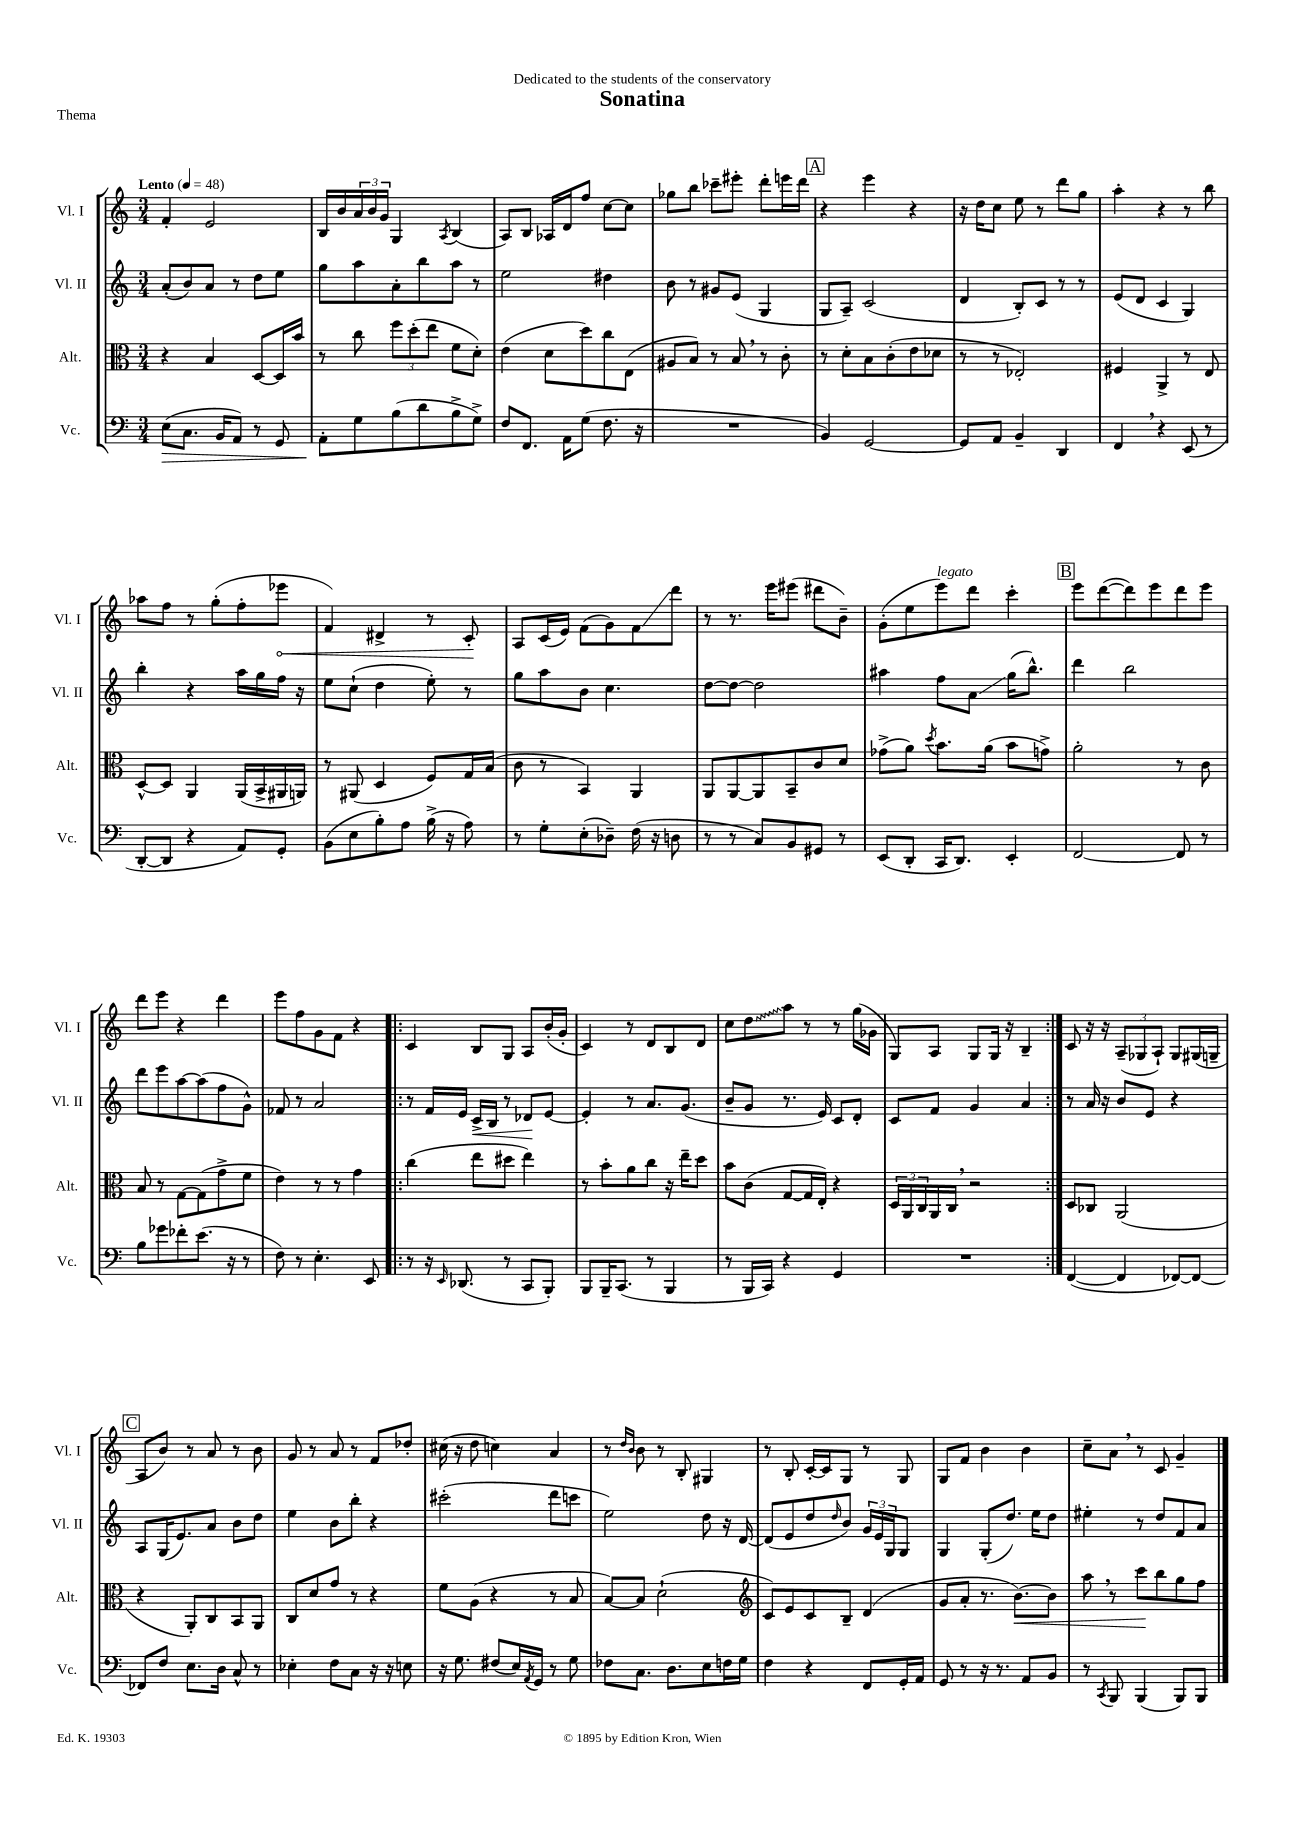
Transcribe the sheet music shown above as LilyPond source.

\header { title = "Sonatina" dedication = "Dedicated to the students of the conservatory" piece = "Thema" }
<<
\new StaffGroup <<
\new Staff = "s0" \with { instrumentName = "Vl. I" shortInstrumentName = "Vl. I" } {
    \clef treble \key c \major \numericTimeSignature \time 3/4 \tempo "Lento" 4 = 48
    f'4-. e'2 |
    b16 b'16 \tuplet 3/2 { a'16 b'16 g'16 } g4 \acciaccatura { a8 } b4( |
    a8) b8 aes16 d'16 f''8 c''8~ c''8 |
    ges''8 b''8 ces'''8-- eis'''8-. d'''8-. e'''16 d'''16 |
    \mark \markup { \box "A" } r4 e'''4 r4 |
    r16 d''16 c''8 e''8 r8 d'''8 g''8 |
    a''4-. r4 r8 b''8 |
    aes''8 f''8 r8 g''8-.( f''8-. \once \override Hairpin.circled-tip = ##t ees'''8\< |
    f'4) dis'4-> r8 c'8-.\! |
    a8 c'16( e'16) f'8( g'8) f'8\glissando d'''8 |
    r8 r8. e'''16 eis'''8( dis'''8 b'8--) |
    g'8-.( e''8 e'''8^\markup { \italic "legato" }) d'''8 c'''4-. |
    \mark \markup { \box "B" } e'''8 d'''8~( d'''8) e'''8 d'''8 e'''8 |
    d'''8 e'''8 r4 d'''4 |
    e'''8 f''8 g'8 f'8 r4 |
    \repeat volta 2 { c'4 b8 g8 a8 b'16-.( g'16-. |
    c'4) r8 d'8 b8 d'8 |
    c''8 \once \override Glissando.style = #'zigzag d''8\glissando a''8 r8 r8 g''16( ges'16 |
    g8) a8 g8 g16 r16 b4-- | }
    c'8 r16 r16 \tuplet 3/2 { a8--( ges8 a8-!) } ges8 gis16( g16-- |
    \mark \markup { \box "C" } a8 b'8) r8 a'8 r8 b'8 |
    g'8 r8 a'8 r8 f'8 des''8-. |
    cis''16( r16 d''8 c''4) a'4 |
    r8 \grace { d''16 b'16 } b'8 r8 b8-. gis4 |
    r8 b8-. c'16~-. c'16 g8 r8 g8 |
    g8 f'8 b'4 b'4 |
    c''8-- a'8 \breathe r8 c'8 g'4-- \bar "|." |
}
\new Staff = "s1" \with { instrumentName = "Vl. II" shortInstrumentName = "Vl. II" } {
    \clef treble \key c \major \numericTimeSignature \time 3/4
    a'8-.( b'8) a'8 r8 d''8 e''8 |
    g''8 a''8 a'8-. b''8 a''8 r8 |
    e''2 dis''4 |
    b'8 r8 gis'8 e'8( g4 |
    \mark \markup { \box "A" } g8 a8--) c'2( |
    d'4 b8-.) c'8 r8 r8 |
    e'8( d'8 c'4 g4) |
    b''4-. r4 a''16 g''16 f''16 r16 |
    e''8 c''8-!( d''4 e''8-.) r8 |
    g''8 a''8 b'8 c''4. |
    d''8~ d''8~ d''2 |
    ais''4 f''8 a'8\glissando g''16( b''8.-^) |
    \mark \markup { \box "B" } d'''4 b''2 |
    d'''8 e'''8 a''8~ a''8( f''8 g'8-^) |
    fes'8 r8 a'2 |
    \repeat volta 2 { r8 f'16 e'16 c'16->\< b16 r8 des'8\! e'8~ |
    e'4-. r8 a'8. g'8.( |
    b'8-- g'8 r8. e'16) c'8 d'8-. |
    c'8 f'8 g'4 a'4 | }
    r8 a'16 r16 b'8 e'8 r4 |
    \mark \markup { \box "C" } a8 g16( e'8.) a'8 b'8 d''8 |
    e''4 b'8 b''8-. r4 |
    cis'''2-.( d'''8 c'''8 |
    e''2) d''8 r16 d'16~ |
    d'8( e'8 d''8 \grace { d''16 } b'8) \tuplet 3/2 { g'16 e'16 g16 } g8 |
    g4 g8-.( d''8.) e''16 d''8 |
    eis''4-. r8 d''8 f'8 a'8 \bar "|." |
}
\new Staff = "s2" \with { instrumentName = "Alt." shortInstrumentName = "Alt." } {
    \clef alto \key c \major \numericTimeSignature \time 3/4
    r4 b4 d8~ d16 b'16 |
    r8 c''8 \tuplet 3/2 { f''8 d''8-.( e''8 } f'8 d'8-.) |
    e'4( d'8 d''8) c''8 e8( |
    ais8 b8) r8 b8 \breathe r8 c'8-. |
    \mark \markup { \box "A" } r8 d'8-. b8 c'8-.( e'8 des'8 |
    r8 r8 ees2-.) |
    fis4 a,4-> r8 e8 |
    d8~-^ d8 a,4 a,16( b,16-> ais,16 a,16) |
    r8 ais,8( d4 f8) g16 b16( |
    c'8 r8 b,4) a,4 |
    a,8 a,8~ a,8 b,8-- c'8 d'8 |
    ges'8->( a'8) \acciaccatura { d''8 } b'8. a'16( b'8 g'8->) |
    \mark \markup { \box "B" } a'2-. r8 c'8 |
    b8 r8 g8~ g8( g'8-> f'8 |
    e'4) r8 r8 g'4 |
    \repeat volta 2 { c''4( e''8 dis''8 e''4) |
    r8 b'8-. a'8 c''8 r16 e''16-- d''8 |
    b'8 c'8( g8~ g16 e16-.) r4 |
    \tuplet 3/2 { d16 a,16 c16 } a,16 c16 \breathe r2 | }
    d8 ces8 a,2( |
    \mark \markup { \box "C" } r4 a,8-.) c8 b,8 a,8 |
    c8 d'8 g'8 r8 r4 |
    f'8 a8( r4 r8 b8 |
    b8~) b8 d'2-!( |
    \clef treble c'8) e'8 c'8 b8-- d'4( |
    g'8 a'8-. r8. b'8.~\<) b'8 |
    a''8 \breathe r8 c'''8\! b''8 g''8 f''8 \bar "|." |
}
\new Staff = "s3" \with { instrumentName = "Vc." shortInstrumentName = "Vc." } {
    \clef bass \key c \major \numericTimeSignature \time 3/4
    e8\>( c8. b,16 a,8) r8 g,8 |
    a,8-.\! g8 b8( d'8 b8-> g8->) |
    f8 f,8. a,16 g8( f8. r16 |
    R2. |
    \mark \markup { \box "A" } b,4) g,2~ |
    g,8 a,8 b,4-- d,4 |
    f,4 \breathe r4 e,8( r8 |
    d,8~-. d,8 r4 a,8) g,8-. |
    b,8( e8 b8-.) a8 b16->( r16 a8) |
    r8 g8-. e8-.( des8--) f16( r16 d8 |
    r8 r8 c8) b,8 gis,8 r8 |
    e,8( d,8-. c,16 d,8.) e,4-. |
    \mark \markup { \box "B" } f,2~ f,8 r8 |
    b8 ges'8 fes'8-. e'8.( r16 r8 |
    f8) r8 e4.-. e,8 |
    \repeat volta 2 { r8 r16 \grace { e,16 } des,8.( r8 c,8 b,,8-.) |
    b,,8 b,,16-- c,8.( r8 b,,4 |
    r8 b,,16 c,16) r4 g,4 |
    R2. | }
    f,4~( f,4 fes,8~) fes,8~ |
    \mark \markup { \box "C" } fes,8 f8 e8. d16 c8-^ r8 |
    ees4-. f8 c8 r16 r16 e8 |
    r16 g8. fis8( e16) \acciaccatura { a,8 } g,16 r8 g8 |
    fes8 c8. d8. e8 f16 g16 |
    f4 r4 f,8 g,16-. a,16 |
    g,8 r8 r16 r8. a,8 b,8 |
    r8 \acciaccatura { c,8 } b,,8 b,,4( b,,8) b,,8 \bar "|." |
}
>>
>>
\layout { \context { \Score \remove "Bar_number_engraver" } }
